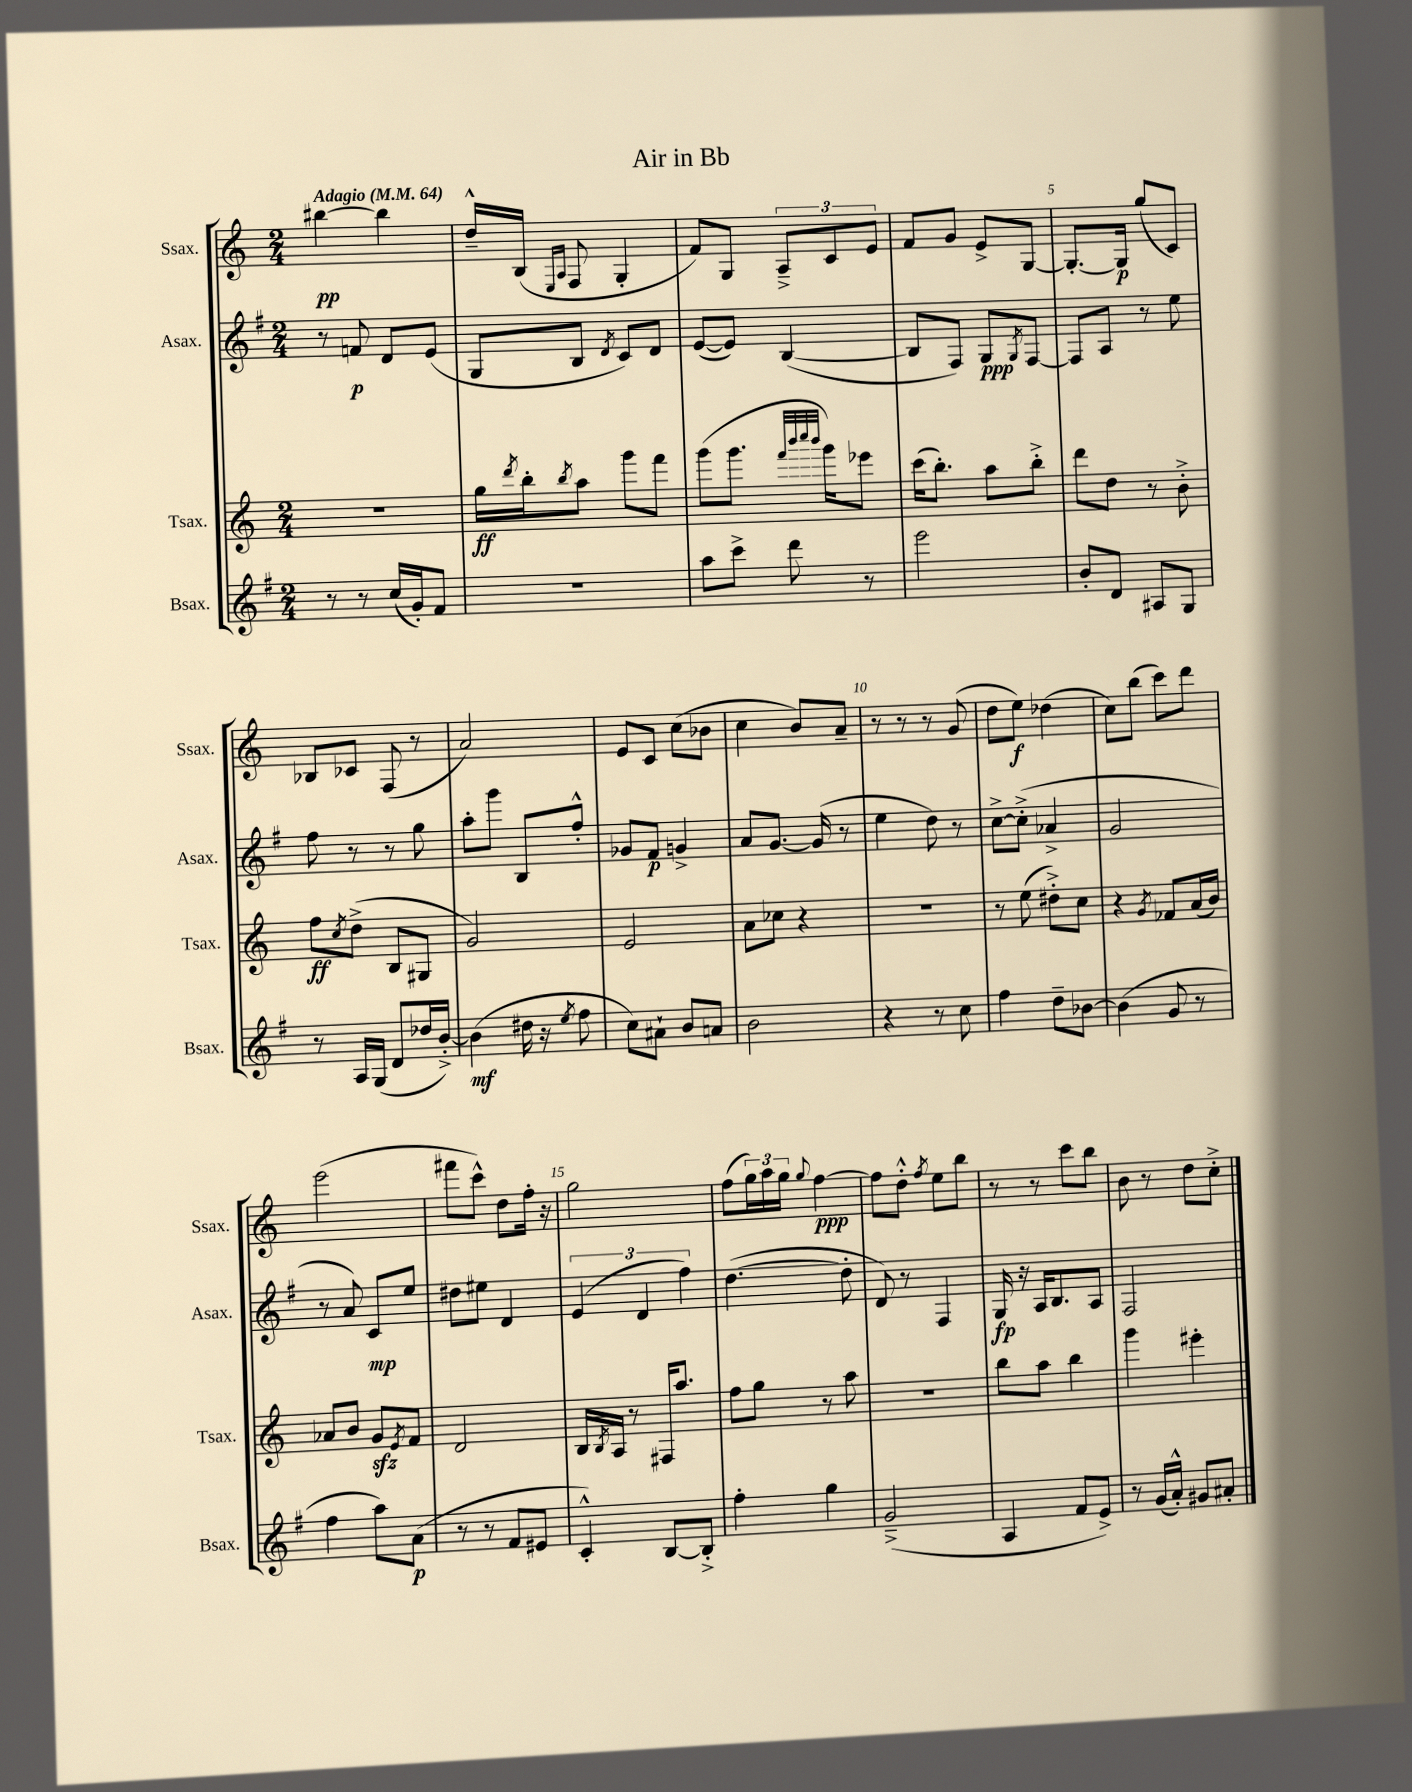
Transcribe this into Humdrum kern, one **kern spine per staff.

**kern	**dynam	**kern	**dynam	**kern	**dynam	**kern	**dynam
*part4	*part4	*part3	*part3	*part2	*part2	*part1	*part1
*staff4	*staff4	*staff3	*staff3	*staff2	*staff2	*staff1	*staff1
*I"Bsax.	*	*I"Tsax.	*	*I"Asax.	*	*I"Ssax.	*
*I'Bsax.	*	*I'Tsax.	*	*I'Asax.	*	*I'Ssax.	*
*clefG2	*	*clefG2	*	*clefG2	*	*clefG2	*
*k[f#]	*	*k[]	*	*k[f#]	*	*k[]	*
*M2/4	*	*M2/4	*	*M2/4	*	*M2/4	*
*MM64	*	*MM64	*	*MM64	*	*MM64	*
=1	=1	=1	=1	=1	=1	=1	=1
!	!	!	!	!	!	!LO:TX:a:B:t=Adagio	!
8r	.	2r	.	8r	.	[4bb#X\	pp
8r	.	.	.	8fn/	p	.	.
(16cc/LL	.	.	.	8d/L	.	4bb#\]	.
16g'/J)	.	.	.	.	.	.	.
8f#/J	.	.	.	(8e/J	.	.	.
=2	=2	=2	=2	=2	=2	=2	=2
2r	.	16gg\LL	ff	8G/L	.	16dd~^^/LL	.
.	.	8qddd/	.	.	.	.	.
.	.	16bb'\J	.	.	.	(16B/JJ	.
.	.	.	.	.	.	16qqE/LL	.
.	.	8qbb/	.	.	.	16qqA/JJ	.
.	.	8aa\J	.	8B/J	.	8F/	.
.	.	.	.	8qd/	.	.	.
.	.	8ggg\L	.	8c/L)	.	4G'/	.
.	.	8fff\J	.	8d/J	.	.	.
=3	=3	=3	=3	=3	=3	=3	=3
8aa\L	.	(8ggg\L	.	([8e/L	.	8f/L)	.
8ccc^\J	.	8.ggg\J	.	8e/J])	.	8G/J	.
8ddd\	.	.	.	([4B/	.	12A~^/L	.
.	.	32qqfff/LLL	.	.	.	.	.
.	.	32qqbbb/	.	.	.	.	.
.	.	32qqcccc/	.	.	.	.	.
.	.	32qqbbb/JJJ	.	.	.	.	.
.	.	16ggg\KL)	.	.	.	.	.
.	.	.	.	.	.	12c/	.
8r	.	8eee-X\J	.	.	.	.	.
.	.	.	.	.	.	12e/J	.
=4	=4	=4	=4	=4	=4	=4	=4
2eee\	.	(16ccc\KL	.	8B/L]	.	8f/L	.
.	.	8.bb'\J)	.	.	.	.	.
.	.	.	.	8F#/J)	.	8g/J	.
.	.	8aa\L	.	8G/L	ppp	8e^/L	.
.	.	.	.	8qG/	.	.	.
.	.	8bb'^\J	.	[8F#/J	.	[8G/J	.
=5	=5	=5	=5	=5	=5	=5	=5
8b'/L	.	8ddd\L	.	8F#/L]	.	8.G'/L_	.
8d/J	.	8dd\J	.	8A/J	.	.	.
.	.	.	.	.	.	16G/Jk]	p
8A#X/L	.	8r	.	8r	.	(8gg/L	.
8G/J	.	8b'^\	.	8ee\	.	8c/J)	.
!!LO:LB:g=z
=6	=6	=6	=6	=6	=6	=6	=6
8r	.	8ff\L	ff	8ff#\	.	8B-X/L	.
.	.	8qcc/	.	.	.	.	.
16A/LL	.	(8dd^\J	.	8r	.	8c-X/J	.
(16G/JJ	.	.	.	.	.	.	.
8d/L	.	8B/L	.	8r	.	(8F/	.
16dd-X/L	.	8G#X/J	.	8gg\	.	8r	.
[16b'^/JJ)	.	.	.	.	.	.	.
=7	=7	=7	=7	=7	=7	=7	=7
(4b\]	mf	2g/)	.	8aa'\L	.	2a/)	.
.	.	.	.	8ggg\J	.	.	.
16dd#X\	.	.	.	8B/L	.	.	.
16r	.	.	.	.	.	.	.
8qee/	.	.	.	.	.	.	.
8ff#\	.	.	.	8ff#'^^/J	.	.	.
=8	=8	=8	=8	=8	=8	=8	=8
8cc\L)	.	2e/	.	8g-X/L	.	8e/L	.
8a#X`\J	.	.	.	8f#/J	p	8c/J	.
8b/L	.	.	.	4gn^/	.	(8cc\L	.
8an/J	.	.	.	.	.	8b-X\J	.
=9	=9	=9	=9	=9	=9	=9	=9
2b\	.	8a\L	.	8a/L	.	4cc\	.
.	.	8cc-X\J	.	[8.g/J	.	.	.
.	.	4r	.	.	.	8b/L)	.
.	.	.	.	(16g/]	.	.	.
.	.	.	.	8r	.	8a~/J	.
=10	=10	=10	=10	=10	=10	=10	=10
4r	.	2r	.	4ee\	.	8r	.
.	.	.	.	.	.	8r	.
8r	.	.	.	8dd\)	.	8r	.
8cc\	.	.	.	8r	.	(8g/	.
=11	=11	=11	=11	=11	=11	=11	=11
4ff#\	.	8r	.	[8cc^\L	.	8dd\L	.
.	.	(8ee\	.	(8cc'^\J]	.	8ee\J)	f
8dd~\L	.	8dd#X'^\L)	.	4a-X^/	.	(4dd-X\	.
[8b-X\J	.	8cc\J	.	.	.	.	.
=12	=12	=12	=12	=12	=12	=12	=12
(4b-\]	.	4r	.	2g/	.	8cc\L)	.
.	.	.	.	.	.	(8bb\J	.
.	.	8qg/	.	.	.	.	.
8g/	.	8f-X/L	.	.	.	8ccc\L)	.
8r	.	(16a/L	.	.	.	8ddd\J	.
.	.	16b/JJ)	.	.	.	.	.
!!LO:LB:g=z
=13	=13	=13	=13	=13	=13	=13	=13
4ff#\	.	8a-X/L	.	8r	.	(2eee\	.
.	.	8b/J	.	8a/)	.	.	.
8aa\L)	.	8gzz/L	.	8c/L	mp	.	.
.	.	8qe/	.	.	.	.	.
(8a\J	p	8f/J	.	8ee/J	.	.	.
=14	=14	=14	=14	=14	=14	=14	=14
8r	.	2d/	.	8dd#X\L	.	8fff#X\L	.
8r	.	.	.	8ee#X\J	.	8ccc^^\J)	.
8f#/L	.	.	.	4d/	.	8dd\L	.
8e#X/J	.	.	.	.	.	16ff'\Jk	.
.	.	.	.	.	.	16r	.
=15	=15	=15	=15	=15	=15	=15	=15
4c'^^/)	.	16B/LL	.	(6e/	.	2gg\	.
.	.	8qB/	.	.	.	.	.
.	.	16A/JJ	.	.	.	.	.
.	.	8r	.	.	.	.	.
.	.	.	.	6d/	.	.	.
[8B/L	.	16F#X/KL	.	.	.	.	.
.	.	8.aa/J	.	.	.	.	.
.	.	.	.	6ff#\)	.	.	.
8B'^/J]	.	.	.	.	.	.	.
=16	=16	=16	=16	=16	=16	=16	=16
4ff#'\	.	8ff\L	.	([4.dd\	.	(8ff\L	.
.	.	8gg\J	.	.	.	24gg\L)	.
.	.	.	.	.	.	24aa\	.
.	.	.	.	.	.	24gg\JJ	.
.	.	.	.	.	.	8qqgg/	.
4gg\	.	8r	.	.	.	[4ff\	ppp
.	.	8aa\	.	8dd'\]	.	.	.
=17	=17	=17	=17	=17	=17	=17	=17
(2g~^/	.	2r	.	8d/)	.	8ff\L]	.
.	.	.	.	8r	.	8dd'^^\J	.
.	.	.	.	.	.	8qff/	.
.	.	.	.	4F#/	.	8ee\L	.
.	.	.	.	.	.	8bb\J	.
=18	=18	=18	=18	=18	=18	=18	=18
4A/	.	8bb\L	.	16G/	fp	8r	.
.	.	.	.	16r	.	.	.
.	.	8aa\J	.	16A/KL	.	8r	.
.	.	.	.	8.B/	.	.	.
8f#/L	.	4bb\	.	.	.	8ccc\L	.
8e^/J)	.	.	.	8A/J	.	8bb\J	.
=19	=19	=19	=19	=19	=19	=19	=19
8r	.	4ggg\	.	2F#/	.	8b\	.
(16g/LL	.	.	.	.	.	8r	.
16a'^^/JJ)	.	.	.	.	.	.	.
8g#X/L	.	4eee#X'\	.	.	.	8dd\L	.
8a#X'/J	.	.	.	.	.	8cc'^\J	.
==	==	==	==	==	==	==	==
*-	*-	*-	*-	*-	*-	*-	*-
